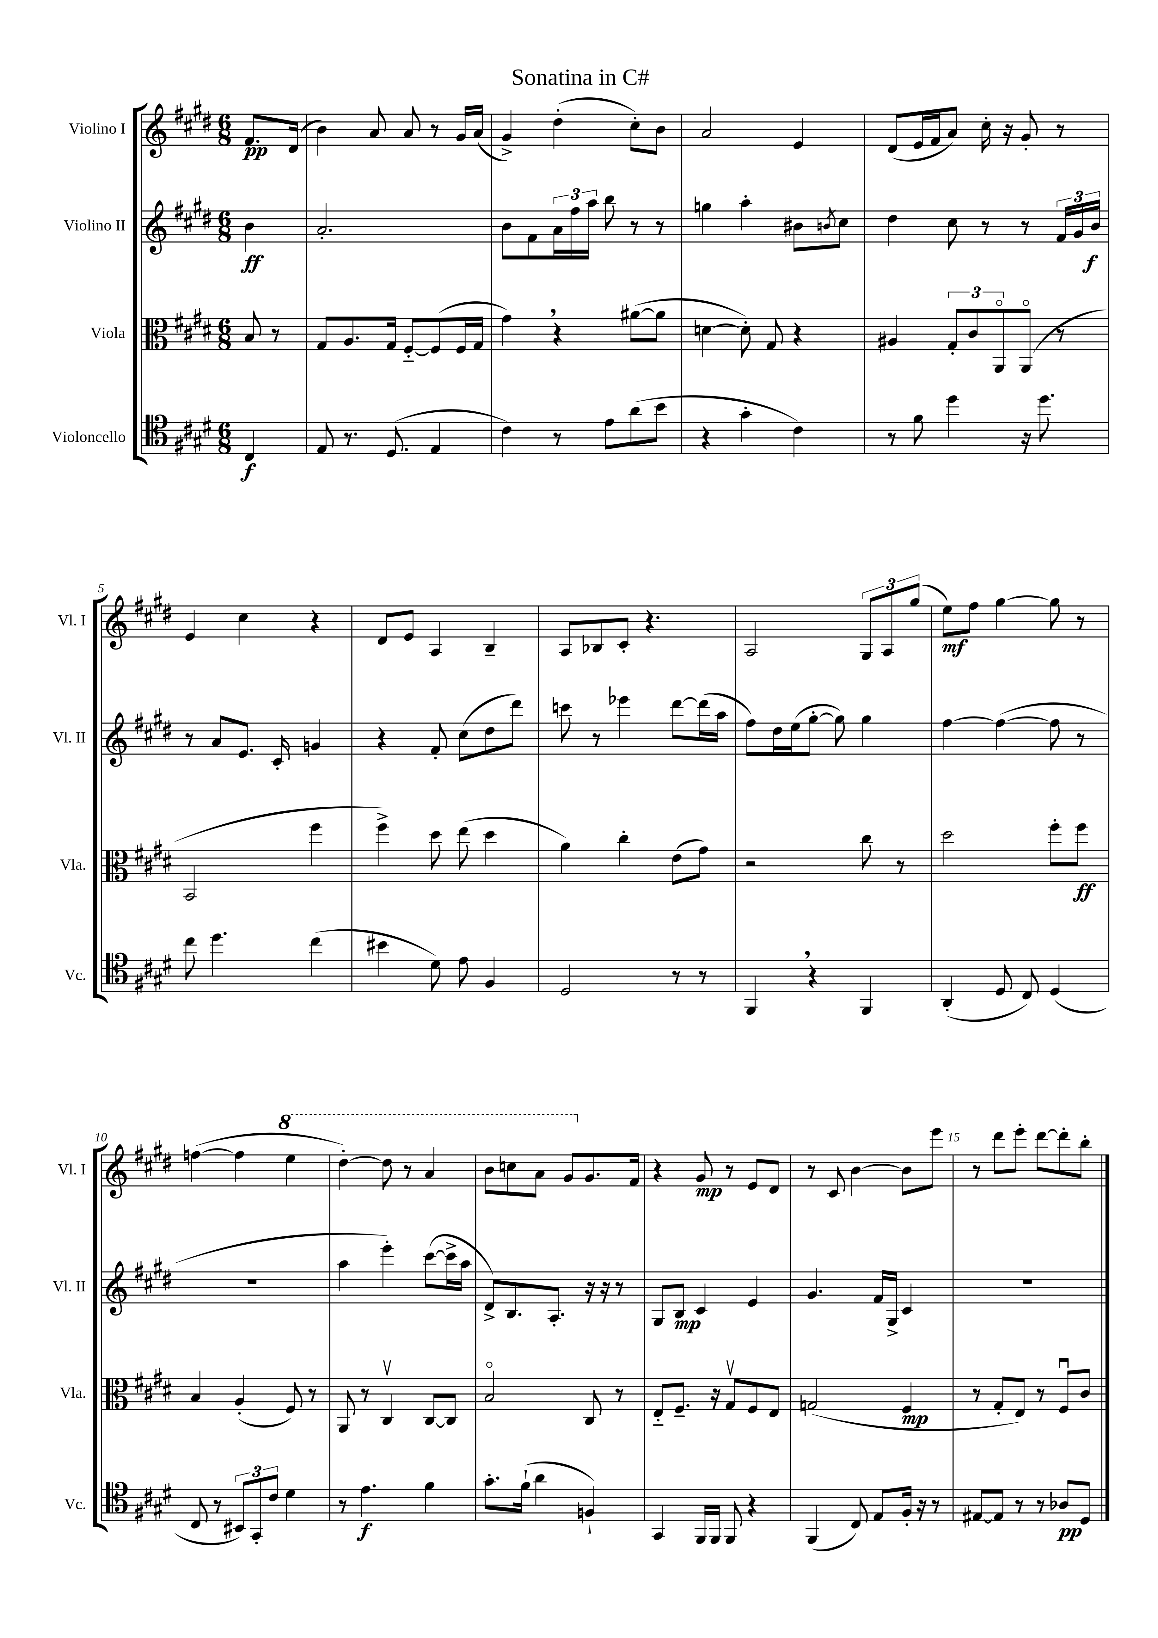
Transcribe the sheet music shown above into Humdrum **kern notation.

**kern	**dynam	**kern	**dynam	**kern	**dynam	**kern	**dynam
*part4	*part4	*part3	*part3	*part2	*part2	*part1	*part1
*staff4	*staff4	*staff3	*staff3	*staff2	*staff2	*staff1	*staff1
*I"Violoncello	*	*I"Viola	*	*I"Violino II	*	*I"Violino I	*
*I'Vc.	*	*I'Vla.	*	*I'Vl. II	*	*I'Vl. I	*
*clefC4	*	*clefC3	*	*clefG2	*	*clefG2	*
*k[f#c#g#d#]	*	*k[f#c#g#d#]	*	*k[f#c#g#d#]	*	*k[f#c#g#d#]	*
*M6/8	*	*M6/8	*	*M6/8	*	*M6/8	*
=	=	=	=	=	=	=	=
4C#/	f	8B/	.	4b\	ff	8.f#/L	pp
.	.	8r	.	.	.	.	.
.	.	.	.	.	.	(16d#/Jk	.
=1	=1	=1	=1	=1	=1	=1	=1
8E/	.	8G#/L	.	2.a'/	.	4b\)	.
8.r	.	8.A/	.	.	.	.	.
.	.	.	.	.	.	8a/	.
(8.D#/	.	16G#/Jk	.	.	.	.	.
.	.	[8F#/L	.	.	.	8a/	.
4E/	.	(8F#/]	.	.	.	8r	.
.	.	16F#/L	.	.	.	16g#/LL	.
.	.	16G#/JJ	.	.	.	(16a/JJ	.
=2	=2	=2	=2	=2	=2	=2	=2
4c#\)	.	4g#,\)	.	8b\L	.	4g#^/)	.
.	.	.	.	8f#\	.	.	.
8r	.	4r	.	24a\L	.	(4dd#'\	.
.	.	.	.	24ff#\	.	.	.
.	.	.	.	24aa\JJ	.	.	.
8e\L	.	.	.	8bb\	.	.	.
(8a\	.	([8a#X\L	.	8r	.	8cc#'\L)	.
8b\J	.	8a#\J]	.	8r	.	8b\J	.
=3	=3	=3	=3	=3	=3	=3	=3
4r	.	[4dn\	.	4ggn\	.	2a/	.
4g#'\	.	8d'\])	.	4aa'\	.	.	.
.	.	8G#/	.	.	.	.	.
4c#\)	.	4r	.	8b#X\L	.	4e/	.
.	.	.	.	8qbn/	.	.	.
.	.	.	.	8cc#\J	.	.	.
=4	=4	=4	=4	=4	=4	=4	=4
8r	.	4A#X/	.	4dd#\	.	(8d#/L	.
8f#\	.	.	.	.	.	16e/L	.
.	.	.	.	.	.	16f#/J	.
4dd#\	.	12G#'/L	.	8cc#\	.	8a/J)	.
.	.	12c#/	.	.	.	.	.
.	.	.	.	8r	.	16cc#'\	.
.	.	12AA/	.	.	.	.	.
.	.	.	.	.	.	16r	.
16r	.	(8AA/J	.	8r	.	8g#'/	.
8.dd#\	.	.	.	.	.	.	.
.	.	8r	.	24f#/LL	.	8r	.
.	.	.	.	24g#/	.	.	.
.	.	.	.	24b/JJ	f	.	.
!!LO:LB:g=z
=5	=5	=5	=5	=5	=5	=5	=5
8cc#\	.	2BB/	.	8r	.	4e/	.
4.dd#\	.	.	.	8a/L	.	.	.
.	.	.	.	8.e/J	.	4cc#\	.
.	.	.	.	16c#'/	.	.	.
(4cc#\	.	4ff#\	.	4gn/	.	4r	.
=6	=6	=6	=6	=6	=6	=6	=6
4b#X\	.	4ff#^\)	.	4r	.	8d#/L	.
.	.	.	.	.	.	8e/J	.
8d#\)	.	8dd#\	.	8f#'/	.	4A/	.
8e\	.	(8ee\	.	(8cc#\L	.	.	.
4F#/	.	4dd#\	.	8dd#\	.	4B~/	.
.	.	.	.	8ddd#\J)	.	.	.
=7	=7	=7	=7	=7	=7	=7	=7
2D#/	.	4a\)	.	8cccn\	.	8A/L	.
.	.	.	.	8r	.	8B-X/	.
.	.	4cc#'\	.	4eee-X\	.	8c#'/J	.
.	.	.	.	.	.	4.r	.
8r	.	(8e\L	.	[8ddd#\L	.	.	.
8r	.	8g#\J)	.	(16ddd#\L]	.	.	.
.	.	.	.	16aa\JJ	.	.	.
=8	=8	=8	=8	=8	=8	=8	=8
4FF#,/	.	2r	.	8ff#\L)	.	2A/	.
.	.	.	.	16dd#\L	.	.	.
.	.	.	.	(16ee\J	.	.	.
4r	.	.	.	[8gg#'\J	.	.	.
.	.	.	.	8gg#\])	.	.	.
4FF#/	.	8cc#\	.	4gg#\	.	12G#/L	.
.	.	.	.	.	.	12A/	.
.	.	8r	.	.	.	.	.
.	.	.	.	.	.	(12gg#/J	.
=9	=9	=9	=9	=9	=9	=9	=9
(4AA'/	.	2dd#\	.	[4ff#\	.	8ee\L)	mf
.	.	.	.	.	.	8ff#\J	.
8D#/	.	.	.	(4ff#\_	.	[4gg#\	.
8C#/)	.	.	.	.	.	.	.
(4D#/	.	8ff#'\L	.	8ff#\]	.	8gg#\]	.
.	.	8ff#\J	ff	8r	.	8r	.
!!LO:LB:g=z
=10	=10	=10	=10	=10	=10	=10	=10
8C#/	.	4B/	.	2.r	.	([4ffn\	.
8r	.	.	.	.	.	.	.
12BB#X/L)	.	(4A'/	.	.	.	4ff\]	.
12GG#'/	.	.	.	.	.	.	.
12c#/J	.	.	.	.	.	.	.
*	*	*	*	*	*	*8va	*
4d#\	.	8F#/)	.	.	.	4eee\	.
.	.	8r	.	.	.	.	.
=11	=11	=11	=11	=11	=11	=11	=11
8r	.	8AA/	.	4aa\	.	[4ddd#'\)	.
4.e\	f	8r	.	.	.	.	.
.	.	4C#v/	.	4eee'\)	.	8ddd#\]	.
.	.	.	.	.	.	8r	.
4f#\	.	[8C#/L	.	([8ccc#\L	.	4aa/	.
.	.	8C#/J]	.	16ccc#^\L]	.	.	.
.	.	.	.	16aa\JJ	.	.	.
=12	=12	=12	=12	=12	=12	=12	=12
8.g#'\L	.	2B/	.	8d#^/L)	.	8bb\L	.
.	.	.	.	8.B/	.	8cccn\	.
(16f#`\Jk	.	.	.	.	.	.	.
4a\	.	.	.	.	.	8aa\J	.
.	.	.	.	8.A'/J	.	.	.
.	.	.	.	.	.	8gg#/L	.
*	*	*	*	*	*	*X8va	*
4Fn`/)	.	8C#/	.	16r	.	8.g#/	.
.	.	.	.	16r	.	.	.
.	.	8r	.	8r	.	.	.
.	.	.	.	.	.	16f#/Jk	.
=13	=13	=13	=13	=13	=13	=13	=13
4GG#/	.	8E/L	.	8G#/L	.	4r	.
.	.	8.F#~/J	.	8B/J	mp	.	.
16FF#/LL	.	.	.	4c#/	.	8g#/	mp
16FF#/JJ	.	16r	.	.	.	.	.
8FF#/	.	8G#v/L	.	.	.	8r	.
4r	.	8F#/	.	4e/	.	8e/L	.
.	.	8E/J	.	.	.	8d#/J	.
=14	=14	=14	=14	=14	=14	=14	=14
(4FF#/	.	(2Gn/	.	4.g#/	.	8r	.
.	.	.	.	.	.	8c#/	.
8C#/)	.	.	.	.	.	[4b\	.
8E/L	.	.	.	16f#/LL	.	.	.
.	.	.	.	16G#^/JJ	.	.	.
16F#'/Jk	.	4F#/	mp	4c#/	.	8b\L]	.
16r	.	.	.	.	.	.	.
8r	.	.	.	.	.	8eee\J	.
=15	=15	=15	=15	=15	=15	=15	=15
[8E#X/L	.	8r	.	2.r	.	8r	.
8E#/J]	.	8G#'/L	.	.	.	8ddd#\L	.
8r	.	8E/J)	.	.	.	8eee'\J	.
8r	.	8r	.	.	.	[8ddd#\L	.
8A-X/L	pp	8F#u/L	.	.	.	8ddd#'\]	.
8D#/J	.	8c#/J	.	.	.	8bb'\J	.
==	==	==	==	==	==	==	==
*-	*-	*-	*-	*-	*-	*-	*-
